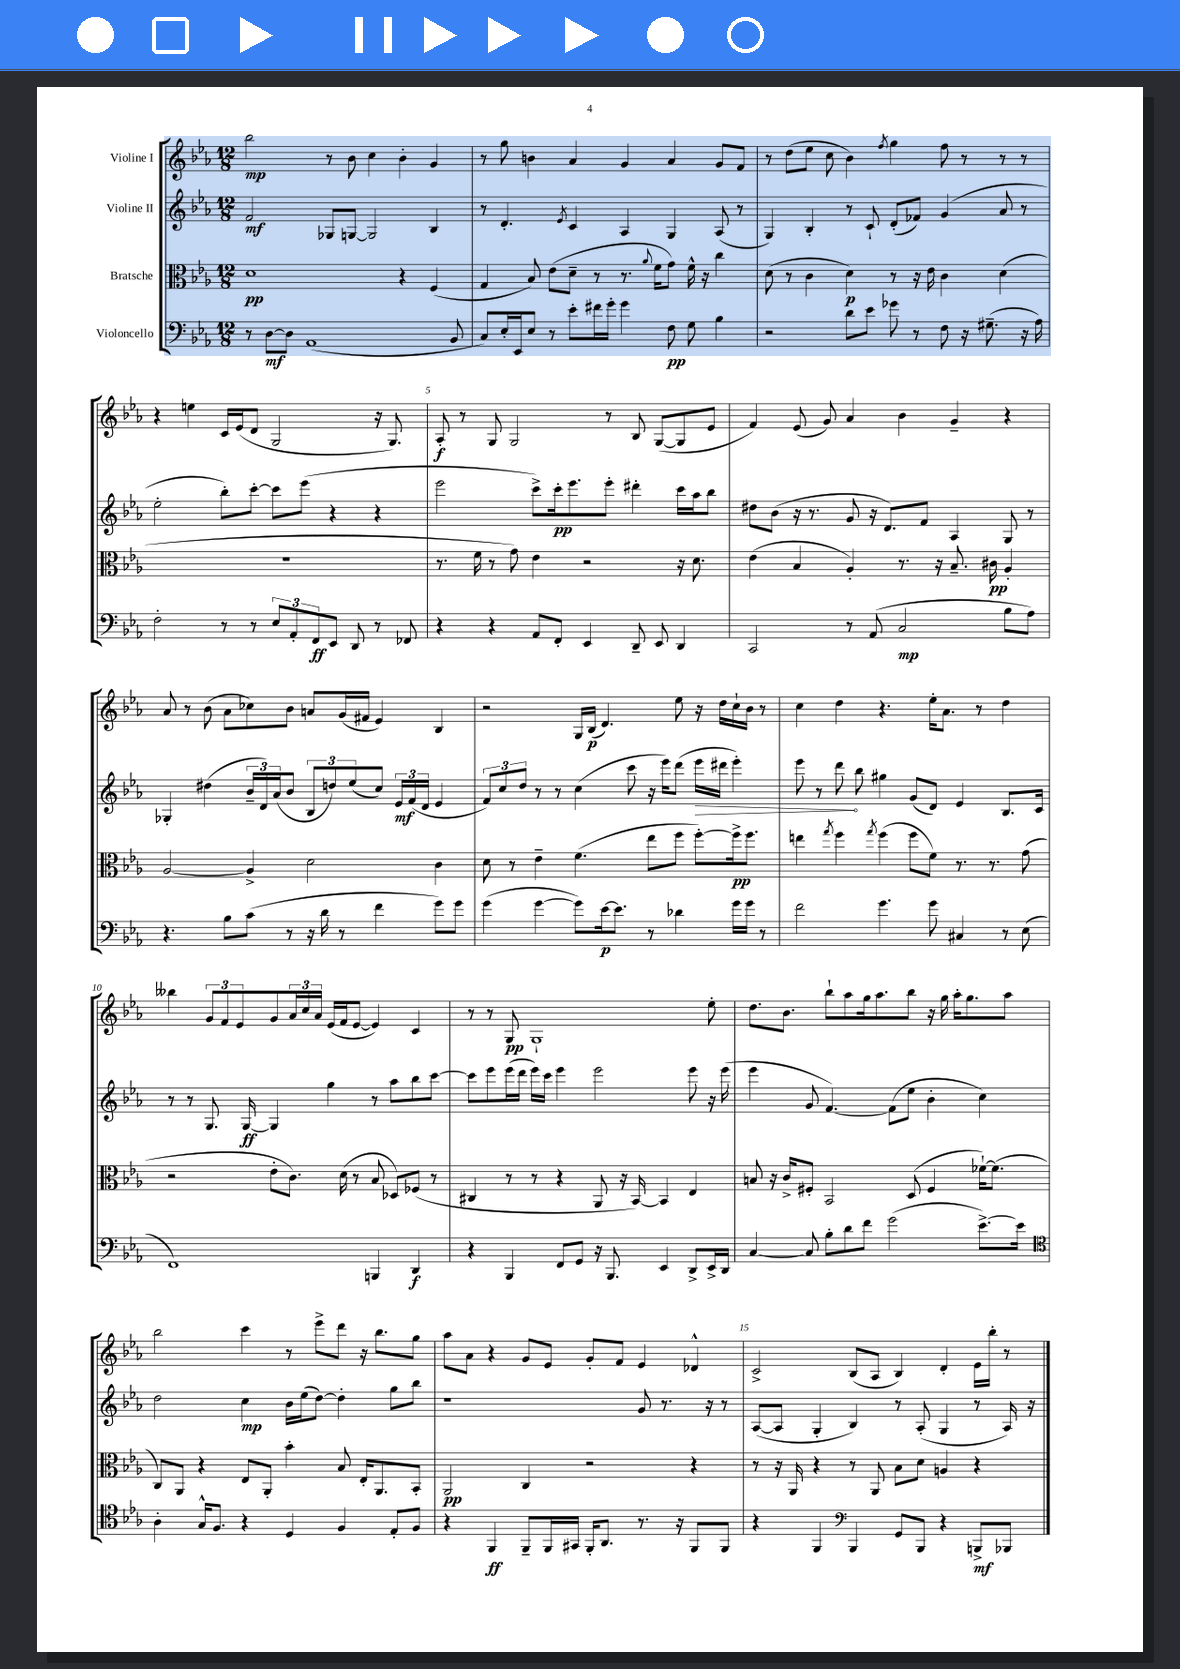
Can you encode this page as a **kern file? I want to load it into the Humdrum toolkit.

**kern	**kern	**kern	**kern
*staff4	*staff3	*staff2	*staff1
*clefF4	*clefC3	*clefG2	*clefG2
*k[b-e-a-]	*k[b-e-a-]	*k[b-e-a-]	*k[b-e-a-]
*M12/8	*M12/8	*M12/8	*M12/8
8r	1d	2f	2bb-
[8D	.	.	.
8D]	.	.	.
(1AA-	.	.	.
.	.	8G-	8r
.	.	[8G	8b-
.	.	2G]	4cc
.	4r	.	4b-'
.	(4F	4B-	4g
8BB-	.	.	.
=	=	=	=
8C)	4G	8r	8r
16E-'	.	4.d'	8gg
16EE-	.	.	.
8E-	8B-)	.	4b
8r	(8e-	.	.
.	.	8qe-	.
8e-'	8d~	4c	4a-
16f#	8r	.	.
16g'	.	.	.
4g	8.r	4A-	4g
.	8qqa-	.	.
.	16f	.	.
8F	8g)	4G	4a-
8G	16f^^	.	.
.	16r	.	.
4B-	4cc	(8A-	8g
.	.	8r	8f
=	=	=	=
2r	(8d	4G)	8r
.	8r	.	(8dd
.	4c	4B-'	8ee-
.	.	.	8cc
8d	4d)	8r	4b-)
8e-	.	8c`	.
.	.	.	8qff
8g-	8r	(8d'	4gg
8r	16r	8f-)	.
.	16e-	.	.
8F	4c	(4g	8ff
16r	.	.	8r
(8.G#~	.	.	.
.	(4d	8a-	8r
16r	.	8r	8r
16A-)	.	.	.
=	=	=	=
2F'	1.r	2ee-'	4r
.	.	.	4ee
8r	.	8bb-')	16c
.	.	.	(16e-
8r	.	[8ccc'	8d
12E-	.	8ccc]	2G
12AA-'	.	.	.
.	.	(8eee-	.
12FF	.	.	.
8EE-	.	4r	.
8DD	.	.	.
8r	.	4r	16r
.	.	.	8.G)
8FF-	.	.	.
=	=	=	=
4r	8.r	2eee-	8A-'
.	.	.	8r
.	16f	.	.
4r	8r	.	8G
.	8g)	.	2G
8AA-	4e-	8ccc^)	.
8FF'	.	16ccc'	.
.	.	8.eee-	.
4EE-	2r	.	.
.	.	8eee-'	8r
8DD~	.	4ddd#'	8B-
8EE-	.	.	([8G
4DD	16r	16ccc	8G]
.	8.d	16aa-	.
.	.	8bb-	8e-
=	=	=	=
2CC	(4e-	8dd#	4f)
.	.	(8b-	.
.	4B-	16r	(8e-
.	.	8.r	.
.	.	.	8g)
8r	4A-')	8g	4a-
(8AA-	.	16r	.
.	.	8.d)	.
2C	8.r	.	4b-
.	.	8f	.
.	16r	.	.
.	8.B-~	4A-	4g~
.	16c#	.	.
8B-	4A-'	8G	4r
8A-)	.	8r	.
=	=	=	=
4.r	[2A-	4G-'	8a-
.	.	.	8r
.	.	(4dd#	(8b-
8B-	.	.	8a-
(8c	4A-^]	24b-~	8cc-)
.	.	24d)	.
.	.	(24a-	.
8r	.	8b-	8b-
16r	2d	12B-	8a
16d	.	.	.
.	.	12dd)	.
8r	.	.	(16g
.	.	(12ee-	.
.	.	.	16f#
4f	.	8cc)	4e-)
.	.	24e-	.
.	.	(24f	.
.	.	24d	.
8g)	4c	4e-	4B-
8g	.	.	.
=	=	=	=
(4g	8d	12f)	2r
.	.	12cc	.
.	8r	.	.
.	.	12dd	.
[4g	4e-~	8r	.
.	.	8r	.
8g])	(4.f	(4cc	16G
.	.	.	(16B-
[16e-	.	.	4.d)
8.e-]	.	.	.
.	.	8ccc	.
8r	8ee-	16r	.
.	.	16eee-)	.
4d-	8ff	(8ddd	8ee-
.	[8ff')	16eee-	16r
.	.	16ddd#	16dd
16g	16ff^]	4eee-')	16cc`
16g	8.ff	.	16b-
8r	.	.	8r
=	=	=	=
2f	4ee	8eee-	4cc
.	.	8r	.
.	8qgg	.	.
.	4ff	8ddd	4dd
.	.	8bb-	.
.	8qgg	.	.
4.g	(4ff	4gg#	4.r
.	8ff	(8g	.
8g	8f)	8d)	16ee-'
.	.	.	8.a-
4C#	8.r	4e-	.
.	.	.	8r
.	8.r	.	.
8r	.	8.B-	4dd
(8E-	(8g	.	.
.	.	16c	.
=	=	=	=
1FF)	2r	8r	4bb--
.	.	8r	.
.	.	8.G	12g
.	.	.	12f
.	.	.	12e-
.	.	[16G	.
.	8e-'	4G]	8g
.	8.c)	.	24a-
.	.	.	24cc
.	.	.	24a-
.	.	4gg	(16e-
.	(16d	.	16f
.	8r	.	[8e-
4BBB	8B-	8r	4e-])
.	8D-)	8aa-	.
4DD	(8F-	8bb-	4c
.	8r	[8ccc	.
=	=	=	=
4r	4C#	8ccc]	8r
.	.	8eee-	8r
4BBB-	8r	(16eee-	8G
.	.	16ddd	.
.	8r	16eee-)	1G`
.	.	16ccc	.
8FF	4r	4eee-	.
8GG	.	.	.
16r	8AA-	2eee-	.
8.BBB-	.	.	.
.	16r	.	.
.	[16BB-)	.	.
4EE-	4BB-]	.	.
8DD^	4E-	8eee-	.
16EE-^	.	16r	8ee-'
16DD	.	(16eee-	.
=	=	=	=
[4C	8B	4eee-	8.dd
.	16r	.	.
.	16c^	.	8.b-
8C]	8F#'	8g	.
8B-'	2BB-	[4.f)	8bb-`
8d	.	.	8aa-
8f	.	.	16gg
.	.	.	8.aa-
(2g	.	(8f]	.
.	(8D	8ee-	8bb-
.	4F#	4b-'	16r
.	.	.	16gg
.	.	.	16aa-'
.	.	.	8.gg
[8.e-^)	[16f-`)	4cc)	.
.	(8.f-]	.	.
.	.	.	8aa-
16e-]	.	.	.
=	=	=	=
*clefC4	*	*	*
4A-'	8C)	2dd	2bb-
.	8AA-	.	.
16G^^	4r	.	.
8.F	.	.	.
4r	8E-	4cc	4ccc
.	8AA-'	.	.
4D	4b-'	16b-	8r
.	.	(16ee-	.
.	.	[8dd)	8eee-^
4F	8B-	4dd']	8ddd
.	16E-'	.	16r
.	8.AA-	.	8.bb-
8E-'	.	8gg	.
8F	8BB-'	8bb-	8gg
=	=	=	=
4r	2AA-	1r	8aa-
.	.	.	8a-
4FF	.	.	4r
8FF~	4C	.	8g
16FF	.	.	8e-
16GG#	.	.	.
16FF'	2r	.	8g'
8.AA-	.	.	.
.	.	.	8f
8.r	.	8g	4e-
.	.	8.r	.
16r	.	.	.
8FF	4r	.	4d-^^
.	.	16r	.
8FF	.	8r	.
=	=	=	=
4r	8r	([8A-	2c^
.	16r	8A-]	.
.	16AA-	.	.
4FF	4r	4G'	.
*clefF4	*	*	*
4BBB-	8r	4B-)	(8B-
.	8AA-	.	8A-
8GG	8B-	8r	4B-)
8BBB-	8d	(8A-'	.
4r	4A	4G	4d'
8BBB^	4r	8r	16e-
.	.	.	16bb-'
8BBB-	.	16A-)	8r
.	.	16r	.
==	==	==	==
*-	*-	*-	*-
